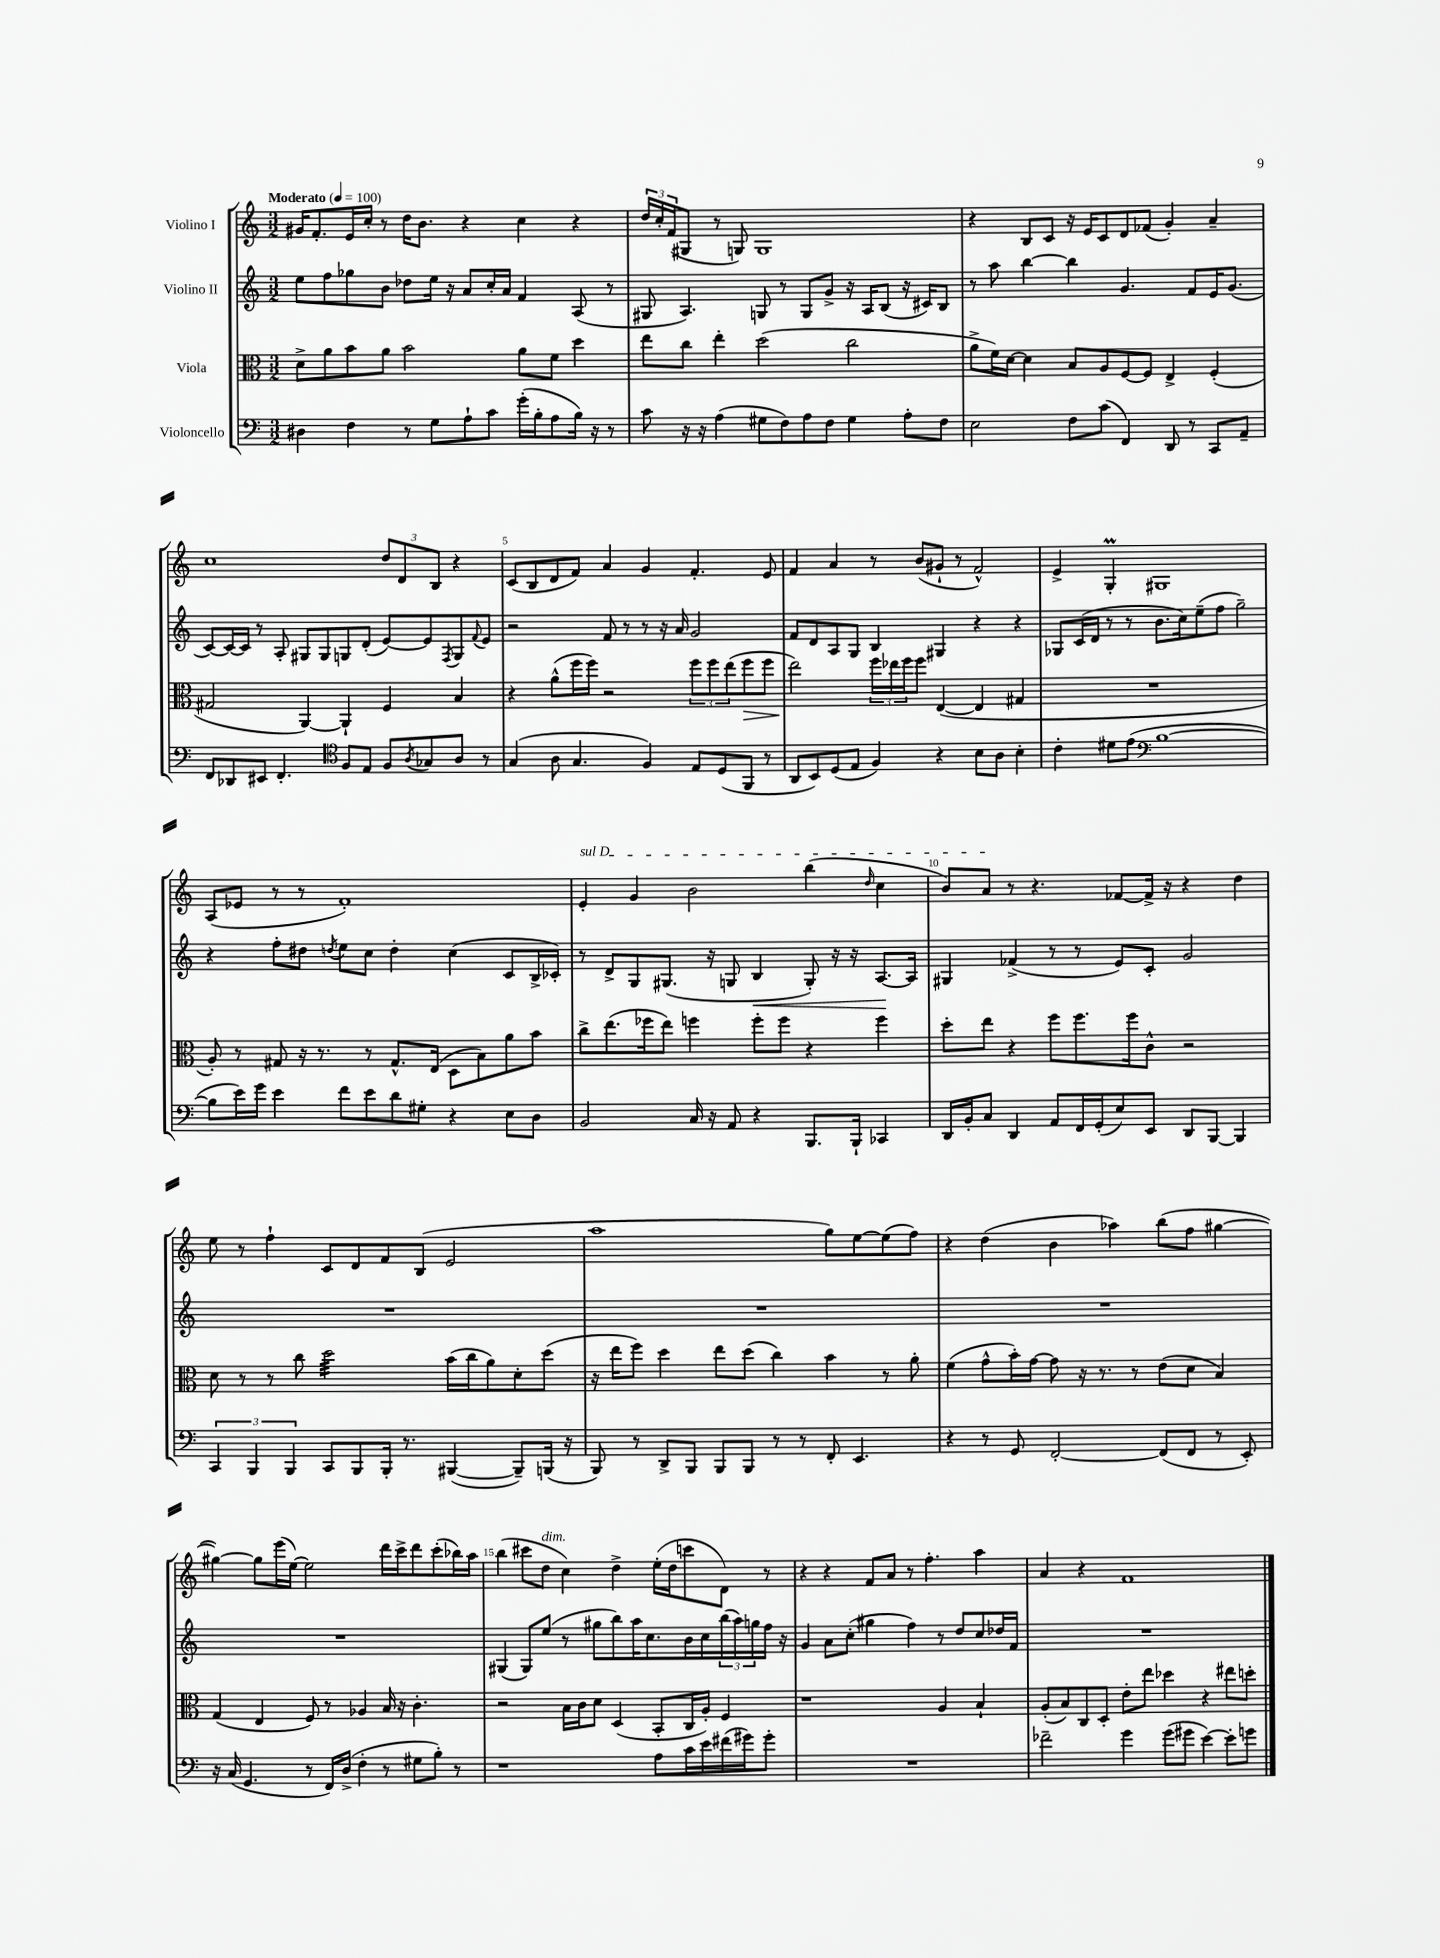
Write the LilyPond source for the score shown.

<<
\new StaffGroup <<
\new Staff = "s0" \with { instrumentName = "Violino I" } {
    \clef treble \key c \major \numericTimeSignature \time 3/2 \tempo "Moderato" 4 = 100
    gis'16 f'8.-. e'16 c''16-. r8 d''16 b'8. r4 c''4 r4 |
    \tuplet 3/2 { d''16 c''16-. f'16( } gis8 r8 g8) g1 |
    r4 b8 c'8 r16 e'16 c'8 d'8 fes'8( g'4-.) a'4-- |
    c''1 \tuplet 3/2 { d''8 d'8 b8 } r4 |
    c'8( b8 d'8 f'8) a'4 g'4 f'4.-. e'8 |
    f'4 a'4 r8 b'8( gis'8-! r8 f'2-^) |
    e'4-> g4-.\prall gis1 |
    a8( ees'8 r8 r8 f'1-.) |
    \once \override TextSpanner.bound-details.left.text = \markup { \italic "sul D" } e'4-.\startTextSpan g'4 b'2 b''4( \grace { d''16 } c''4 |
    b'8) a'8\stopTextSpan r8 r4. fes'8~ fes'16-> r16 r4 d''4 |
    e''8 r8 f''4-! c'8 d'8 f'8 b8( e'2 |
    a''1 g''8) e''8~ e''8( f''8) |
    r4 d''4( b'4 aes''4) b''8( f''8 gis''4~ |
    gis''4~) gis''8 e'''16( e''16~) e''2 d'''16 c'''16-> d'''8 c'''8-.( bes''16) a''16 |
    b''4( cis'''8 d''8^\markup { \italic "dim." } c''4) d''4-> e''16-.( d''16 c'''8 d'8) r8 |
    r4 r4 f'8 a'8 r8 f''4.-. a''4 |
    a'4 r4 f'1 \bar "|." |
}
\new Staff = "s1" \with { instrumentName = "Violino II" } {
    \clef treble \key c \major \numericTimeSignature \time 3/2
    e''8 f''8 ges''8 b'8 des''8 e''16 r16 a'8 c''16-. a'16 f'4 a8( r8 |
    gis8 a4.) g8 r8 g8 g'8-> r16 a16 b8( r16 cis'16) b8 |
    r8 a''8 b''4~ b''4 g'4. f'8 e'16 g'8.( |
    c'8~) c'16~ c'16 r8 a8-. gis8 gis8 g8 d'8-.( e'8~) e'8 \acciaccatura { f8 } g8 \appoggiatura { f'8 } e'8 |
    r2 f'8 r8 r8 r16 a'16 g'2 |
    f'8 d'8 a8 g8 b4 gis4 r4 r4 |
    ges8 c'16( d'16 r8 r8 b'8. c''16) e''8--( f''8 g''2--) |
    r4 f''8-. dis''8 \acciaccatura { d''8 } e''8 c''8 d''4-. c''4( c'8 b16-> ces'16-.) |
    r8 d'8-> g8 gis8.( r16 g8 b4\< g8-.) r16 r16 a8.~\! a16 |
    gis4 fes'4->( r8 r8 e'8) c'8-. g'2 |
    R1. |
    R1. |
    R1. |
    R1. |
    gis4( gis8) e''8( r8 gis''8 b''8) a''16 c''8. b'16 c''16 \tuplet 3/2 { b''16( a''16) g''16 } f''16 r16 |
    g'4 a'8 c''8-.( gis''4 f''4) r8 d''8 c''8 des''16 f'16 |
    R1. \bar "|." |
}
\new Staff = "s2" \with { instrumentName = "Viola" } {
    \clef alto \key c \major \numericTimeSignature \time 3/2
    d'8-> a'8 b'8 a'8 b'2 a'8 f'8 d''4 |
    e''8 c''8 e''4-. d''2( c''2 |
    a'8-> f'16) d'16~ d'4 b8 a8 f8~ f8 e4-> f4-.( |
    gis2 a,4~) a,4-! f4 b4 |
    r4 a'8-^( f''16 f''16) r2 \tuplet 3/2 { f''8 f''8 e''8( } f''8\> f''8 |
    e''2\!) \tuplet 3/2 { f''16 ees''16 f''16 } f''8 e4~( e4 gis4 |
    R1. |
    a8-.) r8 gis8 r16 r8. r8 gis8.-^ e16( d8 b8) a'8 b'8 |
    c''8-> e''8.( fes''16 e''8) f''4 f''8-. f''8 r4 f''4 |
    d''8-. e''8 r4 f''8 f''8. f''16 c'8-^ r2 |
    d'8 r8 r8 c''8 d''2:32 b'16( c''16 a'8) d'8-. d''8( |
    r16 e''16 f''8) d''4 e''8 d''8( c''4) b'4 r8 a'8-. |
    f'4( g'8-^ b'16-.) g'16~ g'8 r16 r8. r8 e'8( d'8 b4) |
    g4( e4 f8) r8 aes4 b16 r16 c'4.-. |
    r2 b16 c'16 d'8 d4( b,8-. c16 a16-.) f4 |
    r1 a4 b4-! |
    a8-.( b8) c8 d8-. e'8-. e''8 des''4 r4 eis''8 d''8-. \bar "|." |
}
\new Staff = "s3" \with { instrumentName = "Violoncello" } {
    \clef bass \key c \major \numericTimeSignature \time 3/2
    dis4 f4 r8 g8 a8-! c'8 g'16-.( b16-. a8 b16) r16 r8 |
    c'8 r16 r16 a4( gis8 f8) a8 f8 gis4 a8-. f8 |
    e2 f8 c'8( f,4) d,8 r8 c,8 a,8-- |
    f,8 des,8 eis,8 f,4.-. \clef tenor f8 e8 f8 \acciaccatura { a8 } ges8 a8 r8 |
    g4( a8 g4. f4) e8 d8( f,8 r8 |
    a,8 b,8) d8( e8 f4) r4 b8 a8 b4-. |
    c'4-. dis'8 e'8( \clef bass b1~ |
    b8 e'16) g'16 e'4 f'8 e'8 d'8 gis8-. r4 e8 d8 |
    b,2 c16 r16 a,8 r4 b,,8. b,,16-! ces,4 |
    d,16 b,16-. c8 d,4 a,8 f,16 g,16-.( e8) e,8 d,8 b,,8~ b,,4 |
    \tuplet 3/2 { c,4 b,,4 b,,4 } c,8 b,,8 b,,16-. r8. bis,,4~( bis,,8--) b,,16( r16 |
    b,,8) r8 d,8-> b,,8 b,,8 b,,8 r8 r8 f,8-. e,4. |
    r4 r8 g,8 f,2~-. f,8( f,8 r8 e,8-.) |
    r16 c16( g,4. r8 f,16) d16->( f4-. r8 gis8 b8-.) r8 |
    r1 a8 c'16 e'16 fis'16( gis'16) gis'8-. |
    R1. |
    fes'2-- g'4 g'8( gis'8 e'4~) e'8-. g'8 \bar "|." |
}
>>
>>
\layout { \context { \Score \override BarNumber.break-visibility = ##(#f #t #t) barNumberVisibility = #(every-nth-bar-number-visible 5) } }
